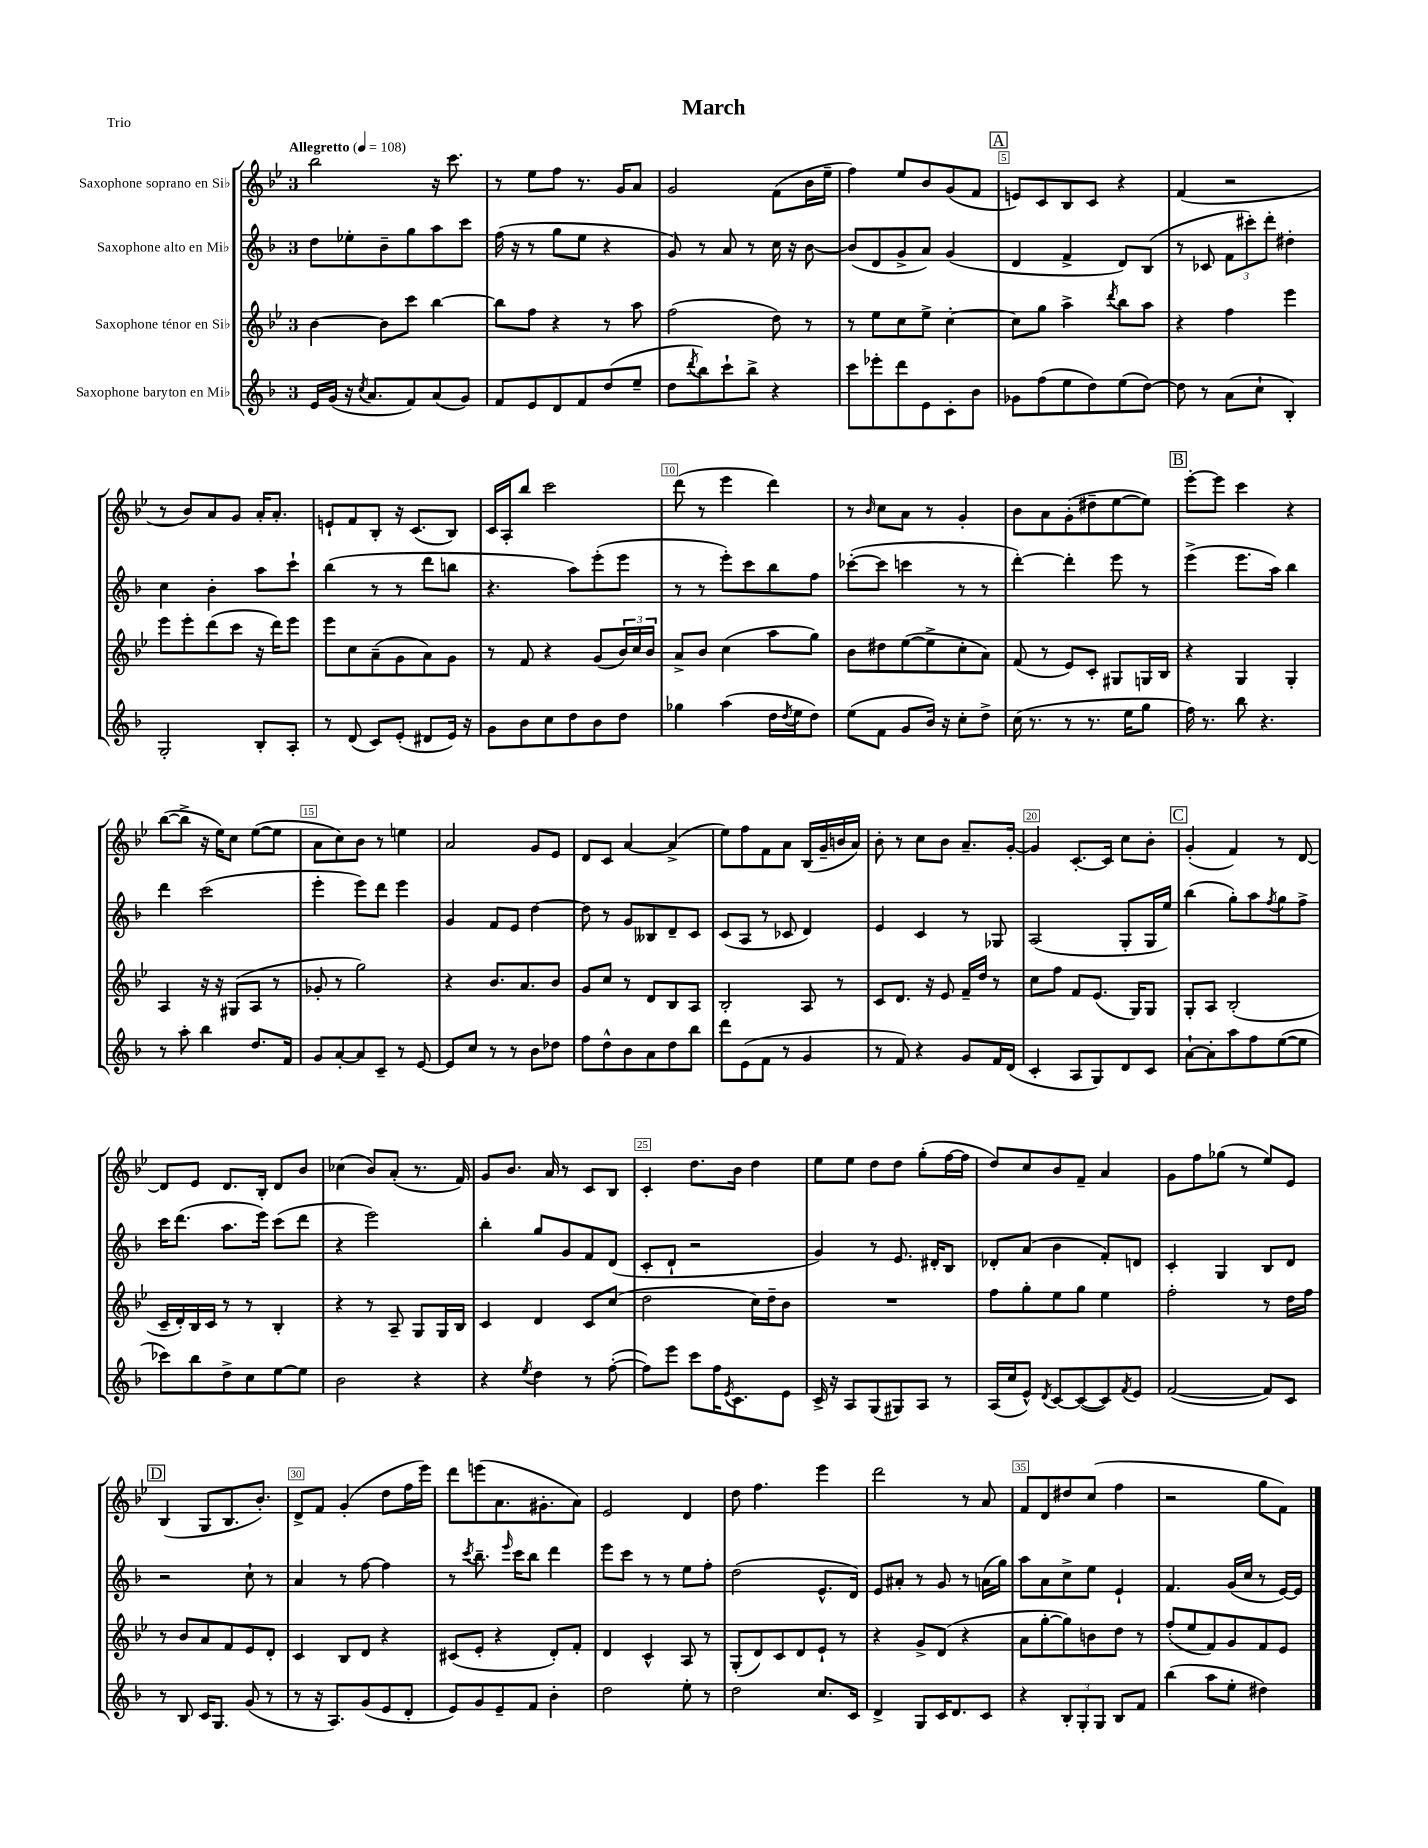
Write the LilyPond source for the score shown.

\header { title = "March" piece = "Trio" }
<<
\new StaffGroup <<
\new Staff = "s0" \with { instrumentName = "Saxophone soprano en Sib" } {
    \clef treble \key bes \major \once \override Staff.TimeSignature.style = #'single-digit \time 3/4 \tempo "Allegretto" 4 = 108
    bes''2 r16 c'''8. |
    r8 ees''8 f''8 r8. g'16 a'8 |
    g'2 f'8( bes'16 ees''16-- |
    f''4) ees''8 bes'8 g'8( f'8 |
    \mark \markup { \box "A" } e'8) c'8 bes8 c'8 r4 |
    f'4( r2 |
    r8 bes'8) a'8 g'8 a'16-. a'8.-. |
    e'8-! f'8 bes8-. r16 c'8.( bes8) |
    c'16 a16-. bes''8 c'''2 |
    d'''8( r8 ees'''4 d'''4) |
    r8 \grace { bes'16 } c''8 a'8 r8 g'4-. |
    bes'8 a'8 g'8-.( dis''8-- ees''8~ ees''8) |
    \mark \markup { \box "B" } ees'''8~-. ees'''8 c'''4 r4 |
    bes''8~( bes''8-> r16 ees''16) c''8 ees''8~( ees''8 |
    a'8 c''8) bes'8 r8 e''4 |
    a'2 g'8 ees'8 |
    d'8 c'8 a'4~ a'4->( |
    ees''8) f''8 f'8 a'8 bes16( g'16-- b'16 a'16) |
    bes'8-. r8 c''8 bes'8 a'8.-- g'16~-. |
    g'4 c'8.~-. c'16 c''8 bes'8-. |
    \mark \markup { \box "C" } g'4-.( f'4) r8 d'8~ |
    d'8 ees'8 d'8. bes16-. d'8 bes'8 |
    ces''4( bes'8) a'8-.( r8. f'16) |
    g'8 bes'8. a'16 r8 c'8 bes8 |
    c'4-. d''8. bes'16 d''4 |
    ees''8 ees''8 d''8 d''8 g''8-.( f''16~ f''16 |
    d''8) c''8 bes'8 f'8-- a'4 |
    g'8 f''8 ges''8( r8 ees''8) ees'8 |
    \mark \markup { \box "D" } bes4( g8 bes8. bes'8.-.) |
    d'8-> f'8 g'4-.( d''8 f''16 ees'''16) |
    d'''8 e'''8( a'8. gis'8.-. a'8) |
    ees'2 d'4 |
    d''8 f''4. ees'''4 |
    d'''2 r8 a'8 |
    f'8 d'8 dis''8 c''8( f''4 |
    r2 g''8 f'8) \bar "|." |
}
\new Staff = "s1" \with { instrumentName = "Saxophone alto en Mib" } {
    \clef treble \key f \major \once \override Staff.TimeSignature.style = #'single-digit \time 3/4
    d''8 ees''8-. bes'8-- g''8 a''8 c'''8 |
    f''16( r16 r8 g''8 e''8 r4 |
    g'8) r8 a'8 r8 c''16 r16 bes'8~ |
    bes'8( d'8 g'8-> a'8) g'4( |
    \mark \markup { \box "A" } d'4 f'4-> d'8) bes8( |
    r8 ces'8 \tuplet 3/2 { f'8 cis'''8-.) d'''8-. } dis''4-. |
    c''4 bes'4-. a''8 c'''8-! |
    bes''4( r8 r8 d'''8 b''8 |
    r4. a''8) e'''8-.( e'''8 |
    r8 r8 e'''8-.) c'''8 bes''8 f''8 |
    ces'''8~-.( ces'''8 c'''4 r8 r8 |
    d'''4~-.) d'''4-. e'''8 r8 |
    \mark \markup { \box "B" } e'''4->( e'''8. a''16) bes''4 |
    d'''4 c'''2( |
    e'''4-. e'''8) d'''8 e'''4 |
    g'4 f'8 e'8 d''4~ |
    d''8 r8 g'8 beses8 d'8-- c'8 |
    c'8( a8 r8 ces'8 d'4) |
    e'4 c'4 r8 ges8 |
    a2( g8-. g16 e''16) |
    \mark \markup { \box "C" } bes''4( g''8-.) a''8 \acciaccatura { f''8 } g''8 f''8-> |
    c'''16 d'''8.( a''8. e'''16) c'''8( d'''8 |
    r4 e'''2) |
    bes''4-. g''8 g'8 f'8 d'8( |
    c'8-. d'8-! r2 |
    g'4) r8 e'8. dis'16-. bes8 |
    des'8-. a'8( bes'4 f'8-.) d'8 |
    c'4-. g4 bes8 d'8 |
    \mark \markup { \box "D" } r2 c''8-! r8 |
    a'4 r8 f''8~ f''4 |
    r8 \acciaccatura { c'''8 } bes''8.-- \grace { e'''16 } c'''16 bes''8 d'''4 |
    e'''8 c'''8 r8 r8 e''8 f''8-. |
    d''2( e'8.-^ d'16) |
    e'8 ais'8-. r8 g'8 r8 a'16( g''16) |
    a''8 a'8 c''8-> e''8 e'4-! |
    f'4. g'16( c''16 r8 e'16~) e'16 \bar "|." |
}
\new Staff = "s2" \with { instrumentName = "Saxophone ténor en Sib" } {
    \clef treble \key bes \major \once \override Staff.TimeSignature.style = #'single-digit \time 3/4
    bes'4~ bes'8 c'''8 bes''4~ |
    bes''8 f''8 r4 r8 a''8 |
    f''2( d''8) r8 |
    r8 ees''8 c''8 ees''8-> c''4~-. |
    \mark \markup { \box "A" } c''8 g''8 a''4-> \acciaccatura { d'''8 } bes''8 a''8 |
    r4 f''4 ees'''4 |
    ees'''8 ees'''8-. d'''8( c'''8 r16 d'''16) ees'''8 |
    ees'''8 c''8 a'8--( g'8 a'8) g'8 |
    r8 f'8 r4 g'8( \tuplet 3/2 { bes'16) c''16 bes'16 } |
    a'8-> bes'8 c''4( a''8 g''8) |
    bes'8 dis''8 ees''8~( ees''8-> c''8-. a'8) |
    f'8( r8 ees'8) c'8-. gis8 g16 bes16 |
    \mark \markup { \box "B" } r4 g4 g4-. |
    a4 r16 r16 gis8( a8 r8 |
    ges'8-. r8 g''2) |
    r4 bes'8. a'8. bes'8 |
    g'8 c''8 r8 d'8 bes8 a8 |
    bes2-. a8 r8 |
    c'8 d'8. r16 ees'8 f'16-- d''16 r8 |
    c''8 f''8 f'8 ees'8.( g16) g8 |
    \mark \markup { \box "C" } g8-. a8 bes2-.( |
    c'16-- d'16-.) bes16 c'16 r8 r8 bes4-. |
    r4 r8 a8-- g8 g16 bes16 |
    c'4 d'4 c'8 c''8( |
    d''2 c''16) d''16-- bes'8 |
    R2. |
    f''8 g''8-. ees''8 g''8 ees''4 |
    f''2-. r8 d''16 f''16 |
    \mark \markup { \box "D" } r8 bes'8 a'8 f'8 ees'8 d'8-. |
    c'4 bes8 d'8 r4 |
    cis'8( ees'8-. r4 d'8-.) f'8-. |
    d'4 c'4-^ a8 r8 |
    g8-.( d'8) c'8 d'8 ees'8-! r8 |
    r4 g'8-> d'8( r4 |
    a'8 g''8~-. g''8) b'8 d''8 r8 |
    f''8-.( ees''8 f'8) g'8 f'8 ees'8 \bar "|." |
}
\new Staff = "s3" \with { instrumentName = "Saxophone baryton en Mib" } {
    \clef treble \key f \major \once \override Staff.TimeSignature.style = #'single-digit \time 3/4
    e'16 g'16( r16 \acciaccatura { c''8 } a'8. f'8) a'8( g'8) |
    f'8 e'8 d'8 f'8 d''8( e''8-- |
    d''8 \acciaccatura { d'''8 } bes''8) c'''8-! bes''8-> r4 |
    c'''8 ees'''8-. d'''8 e'8 c'8-. bes'8 |
    \mark \markup { \box "A" } ges'8 f''8( e''8 d''8) e''8( d''8~) |
    d''8 r8 a'8( c''8-! bes4-.) |
    g2-. bes8-. a8-. |
    r8 d'8( c'8) e'8-.( dis'8 e'16) r16 |
    g'8 bes'8 c''8 d''8 bes'8 d''8 |
    ges''4 a''4( d''16 \acciaccatura { d''8 } e''16 d''8) |
    e''8( f'8 g'8 bes'16) r16 c''8-. d''8-> |
    c''16( r8. r8 r8. e''16 g''8 |
    \mark \markup { \box "B" } f''16) r8. bes''8 r4. |
    r8 a''8-. bes''4 d''8. f'16 |
    g'8 a'8~-. a'8 c'8-- r8 e'8~ |
    e'8 c''8 r8 r8 bes'8 des''8 |
    f''8 d''8-^ bes'8 a'8 d''8 bes''8 |
    d'''8 e'8( f'8 r8 g'4 |
    r8 f'8) r4 g'8 f'16 d'16( |
    c'4-. a8 g8) d'8 c'8 |
    \mark \markup { \box "C" } a'8~-! a'8-. a''8 f''8 e''8~( e''8 |
    ces'''8) bes''8 d''8-> c''8 e''8~ e''8 |
    bes'2 r4 |
    r4 \acciaccatura { e''8 } d''4 r8 f''8~-.( |
    f''8) e'''8 c'''8 f''16 \acciaccatura { e'8 } c'8. e'8 |
    c'16-> r16 a8 g8( gis8) a8 r8 |
    a16( c''16 e'8-^) \acciaccatura { d'8 } c'8~ c'8~( c'8) \acciaccatura { f'8 } e'8 |
    f'2~( f'8) c'8 |
    \mark \markup { \box "D" } r8 bes8 c'16 g8. g'8( r8 |
    r8 r16 a8.) g'8( e'8 d'8-. |
    e'8) g'8 e'8-- f'8 bes'4-. |
    d''2 e''8-. r8 |
    d''2 c''8. c'16 |
    d'4-> g8 c'16 d'8. c'8 |
    r4 \tuplet 3/2 { bes8-. g8-. g8 } bes8 f'8 |
    bes''4( a''8 e''8-. dis''4) \bar "|." |
}
>>
>>
\layout { \context { \Score \override BarNumber.break-visibility = ##(#f #t #t) barNumberVisibility = #(every-nth-bar-number-visible 5) \override BarNumber.stencil = #(make-stencil-boxer 0.1 0.3 ly:text-interface::print) } }
